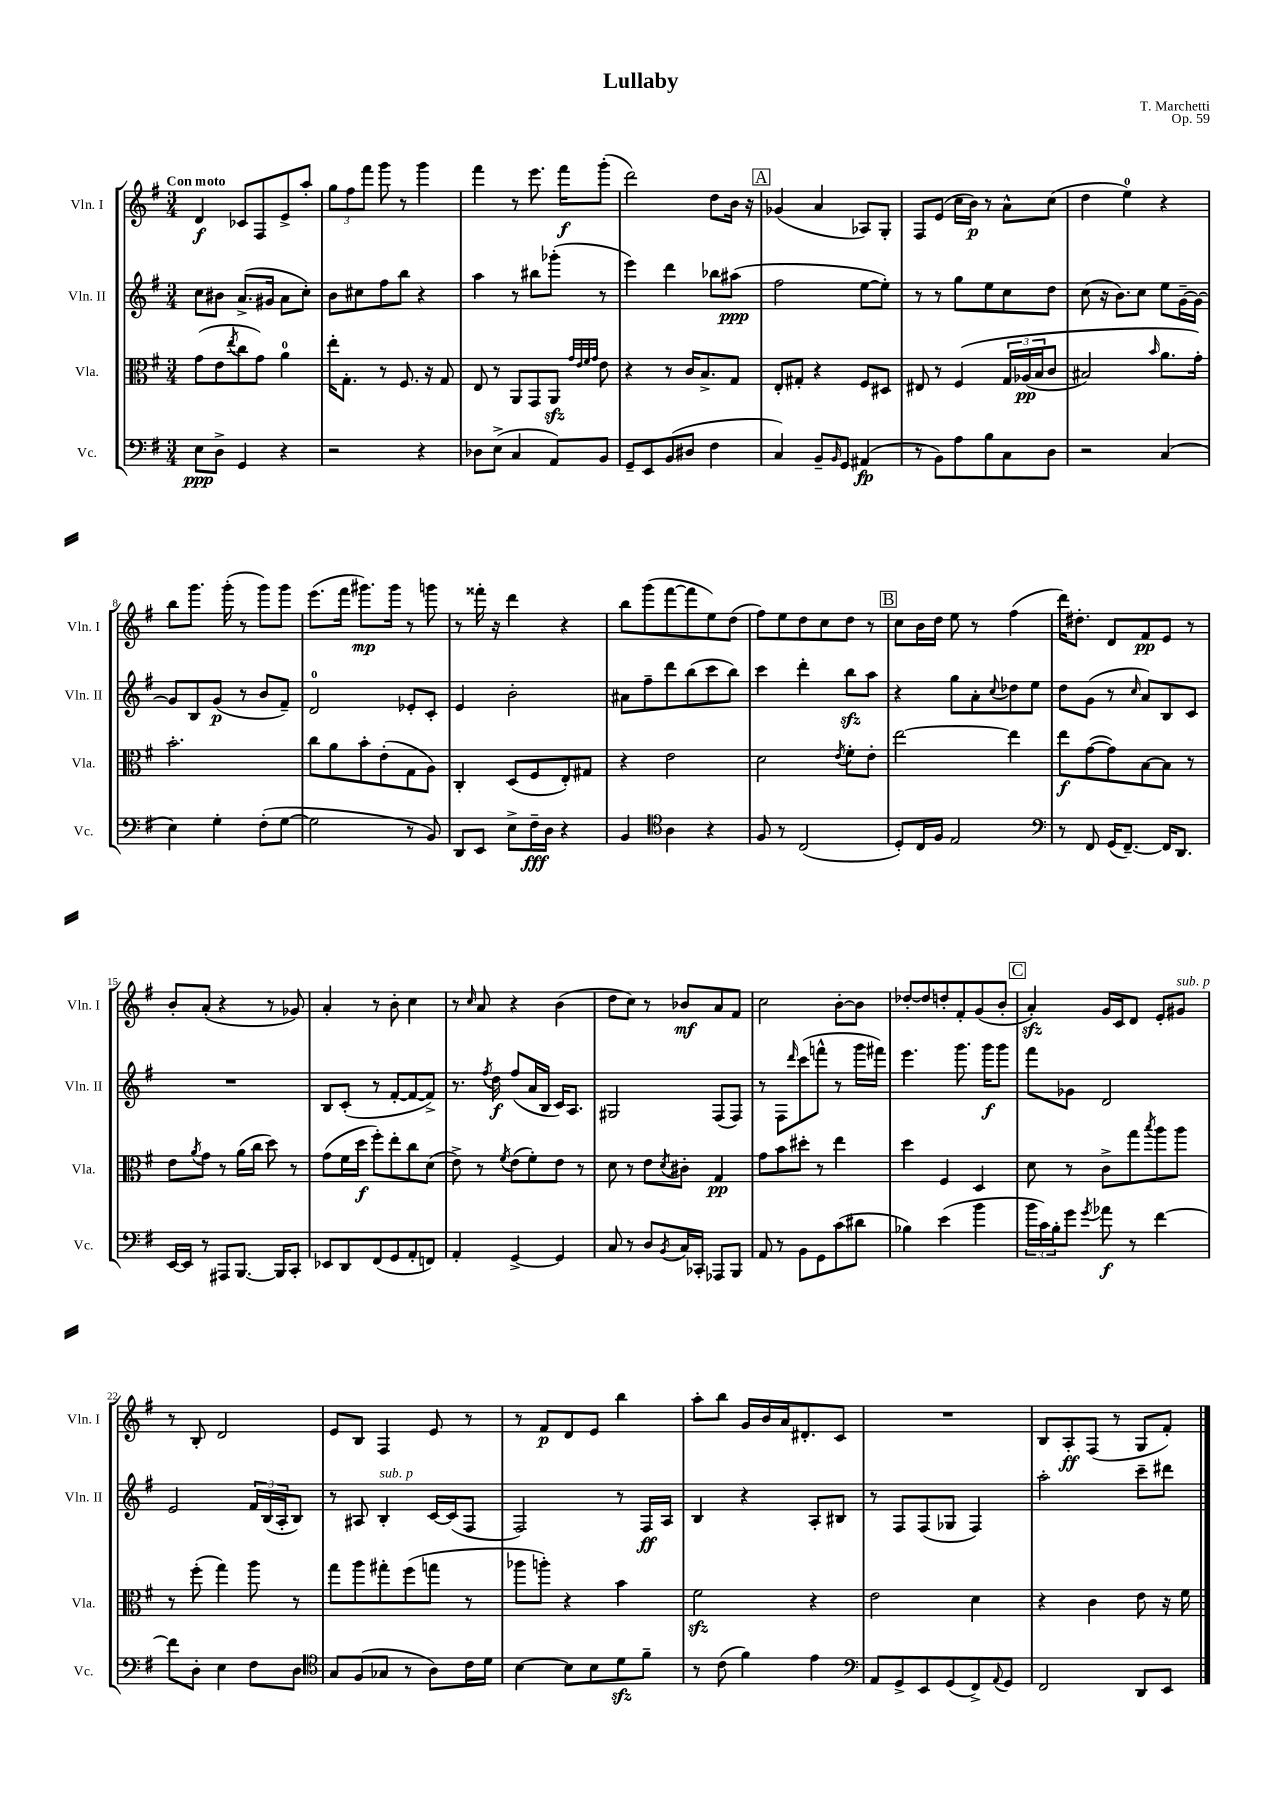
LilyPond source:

\header { title = "Lullaby" composer = "T. Marchetti" opus = "Op. 59" }
<<
\new StaffGroup <<
\new Staff = "s0" \with { instrumentName = "Vln. I" shortInstrumentName = "Vln. I" } {
    \clef treble \key g \major \numericTimeSignature \time 3/4 \tempo "Con moto"
    d'4\f ces'8 fis8 e'8-> a''8-. |
    \tuplet 3/2 { g''8 fis''8 fis'''8 } g'''8 r8 g'''4 |
    fis'''4 r8 e'''8. fis'''16\f g'''8-.( |
    d'''2) d''8 b'16 r16 |
    \mark \markup { \box "A" } ges'4( a'4 aes8) g8-. |
    fis8 e'8( c''16 b'16\p) r8 a'8-^ c''8( |
    d''4 e''4-0) r4 |
    b''8 g'''8. g'''16-.( r8 g'''8) g'''8 |
    e'''8.( fis'''16 gis'''8.\mp) gis'''16 r8 g'''8 |
    r8 fisis'''16-. r16 d'''4 r4 |
    b''8 g'''8( fis'''8~ fis'''8 e''8) d''8( |
    fis''8) e''8 d''8 c''8 d''8 r8 |
    \mark \markup { \box "B" } c''8 b'16 d''16 e''8 r8 fis''4( |
    d'''16) dis''8.-. d'8 fis'8\pp e'8 r8 |
    b'8-. a'8-.( r4 r8 ges'8) |
    a'4-. r8 b'8-. c''4 |
    r8 \grace { c''16 } a'8 r4 b'4( |
    d''8 c''8) r8 bes'8\mf a'8 fis'8 |
    c''2 b'8~-. b'8 |
    des''8~-. des''8 d''8-. fis'8-. g'8( b'8-. |
    \mark \markup { \box "C" } a'4-.\sfz) g'16 c'16 d'8 e'8-. gis'8^\markup { \italic "sub. p" } |
    r8 b8-. d'2 |
    e'8 b8 fis4 e'8 r8 |
    r8 fis'8\p d'8 e'8 b''4 |
    a''8-. b''8 g'16 b'16 a'16 dis'8.-. c'8 |
    R2. |
    b8 a8-.\ff fis8( r8 g8 fis'8-.) \bar "|." |
}
\new Staff = "s1" \with { instrumentName = "Vln. II" shortInstrumentName = "Vln. II" } {
    \clef treble \key g \major \numericTimeSignature \time 3/4
    c''8 bis'8 a'8.->( gis'16 a'8 c''8-.) |
    b'8 cis''8 fis''8 b''8 r4 |
    a''4 r8 bis''8 ges'''8-.( r8 |
    e'''4) d'''4 bes''8 ais''8\ppp( |
    \mark \markup { \box "A" } fis''2 e''8~ e''8-.) |
    r8 r8 g''8 e''8 c''8 d''8 |
    c''8( r16 b'8.) c''8 e''8 g'16~-- g'16~ |
    g'8 b8 g'8\p( r8 b'8 fis'8--) |
    d'2-0 ees'8-. c'8-. |
    e'4 b'2-. |
    ais'8 fis''8-- d'''8 b''8( c'''8 b''8) |
    c'''4 d'''4-. b''8\sfz a''8 |
    \mark \markup { \box "B" } r4 g''8 a'8-. \appoggiatura { c''8 } des''8 e''8 |
    d''8 g'8( r8 \grace { c''16 } a'8) b8 c'8 |
    R2. |
    b8 c'8-.( r8 fis'8~-. fis'8~ fis'8->) |
    r8. \acciaccatura { fis''8 } d''16\f fis''8( a'16 b16 c'16) a8. |
    gis2 fis8( fis8) |
    r8 fis8 \grace { d'''16 } c'''8( f'''8-^ r8 g'''16 fis'''16) |
    e'''4. g'''8. g'''16\f g'''8 |
    \mark \markup { \box "C" } fis'''8 ges'8 d'2 |
    e'2 \tuplet 3/2 { fis'16 b16( a16-. } b8) |
    r8 ais8 b4-.^\markup { \italic "sub. p" } c'16~ c'16( fis8 |
    fis2) r8 fis16\ff a16 |
    b4 r4 a8-. bis8 |
    r8 fis8 fis8( ges8 fis4) |
    a''2-. c'''8-- dis'''8 \bar "|." |
}
\new Staff = "s2" \with { instrumentName = "Vla." shortInstrumentName = "Vla." } {
    \clef alto \key g \major \numericTimeSignature \time 3/4
    g'8( e'8 \acciaccatura { e''8 } c''8 g'8) a'4-0 |
    e''16-. g8.-. r8 fis8. r16 g8 |
    e8 r8 a,8 g,8 a,8\sfz \grace { g'32 e'32 fis'32 g'32 } e'8 |
    r4 r8 c'16 b8.-> g8 |
    \mark \markup { \box "A" } e8-. gis8-. r4 fis8 dis8 |
    eis8 r8 fis4\( \tuplet 3/2 { g16 aes16\pp( b16 } c'8 |
    bis2) \grace { b'16 } a'8. g'16-.\) |
    b'2.-. |
    c''8 a'8 b'8-. e'8-.( g8 a8) |
    c4-. d8( fis8 e8-.) gis8 |
    r4 e'2 |
    d'2 \acciaccatura { e'8 } fis'8-. e'8-. |
    \mark \markup { \box "B" } e''2~ e''4 |
    e''8\f g'8~( g'8) b8~ b8 r8 |
    e'8 \acciaccatura { a'8 } g'8 r8 a'16( c''16 d''8) r8 |
    g'8( fis'16 d''16\f fis''8-.) e''8-. c''8 d'8( |
    e'8->) r8 \acciaccatura { fis'8 } e'8( fis'8-.) e'8 r8 |
    d'8 r8 e'8 \acciaccatura { d'8 } cis'8-. g4\pp |
    g'8 b'8 dis''8-. r8 e''4 |
    d''4 fis4 d4 |
    \mark \markup { \box "C" } d'8 r8 c'8-> g''8 \acciaccatura { b''8 } a''8 a''8 |
    r8 fis''8-.( g''4) a''8 r8 |
    g''8 a''8 gis''8-. fis''8( g''8 r8 |
    aes''8 a''8-.) r4 b'4 |
    fis'2\sfz r4 |
    e'2 d'4 |
    r4 c'4 e'8 r16 fis'16 \bar "|." |
}
\new Staff = "s3" \with { instrumentName = "Vc." shortInstrumentName = "Vc." } {
    \clef bass \key g \major \numericTimeSignature \time 3/4
    e8\ppp d8-> g,4 r4 |
    r2 r4 |
    des8 e8->( c4 a,8) b,8 |
    g,8-- e,8 b,8( dis8 fis4 |
    \mark \markup { \box "A" } c4) b,8-- \grace { b,16 } g,8 ais,4\fp( |
    r8 b,8) a8 b8 c8 d8 |
    r2 c4( |
    e4) g4-. fis8-.( g8~ |
    g2 r8 b,8) |
    d,8 e,8 e8-> fis16--\fff d16 r4 |
    b,4 \clef tenor a4 r4 |
    fis8 r8 c2( |
    \mark \markup { \box "B" } d8-.) c16 fis16 e2 |
    \clef bass r8 fis,8 g,16( fis,8.~--) fis,16 d,8. |
    e,16~ e,16 r8 ais,,8 b,,8.~ b,,16 c,8-. |
    ees,8 d,8 fis,8( g,8 a,8-. f,8) |
    a,4-. g,4~-> g,4 |
    c8 r8 d8 \acciaccatura { b,8 } c16 ces,16-. aes,,8 b,,8 |
    a,8 r8 b,8 g,8 c'8( dis'8 |
    bes4) e'4( b'4 |
    \mark \markup { \box "C" } \tuplet 3/2 { b'16 c'16) b16-. } g'8 \acciaccatura { g'8 } aes'8\f r8 fis'4~ |
    fis'8 d8-. e4 fis8 d8 |
    \clef tenor g8 fis8( ges8 r8 a8) c'16 d'16 |
    b4~ b8 b8 d'8\sfz fis'8-- |
    r8 c'8( fis'4) e'4 |
    \clef bass a,8 g,8-> e,8 g,8( fis,8->) \appoggiatura { a,8 } g,8 |
    fis,2 d,8 e,8 \bar "|." |
}
>>
>>
